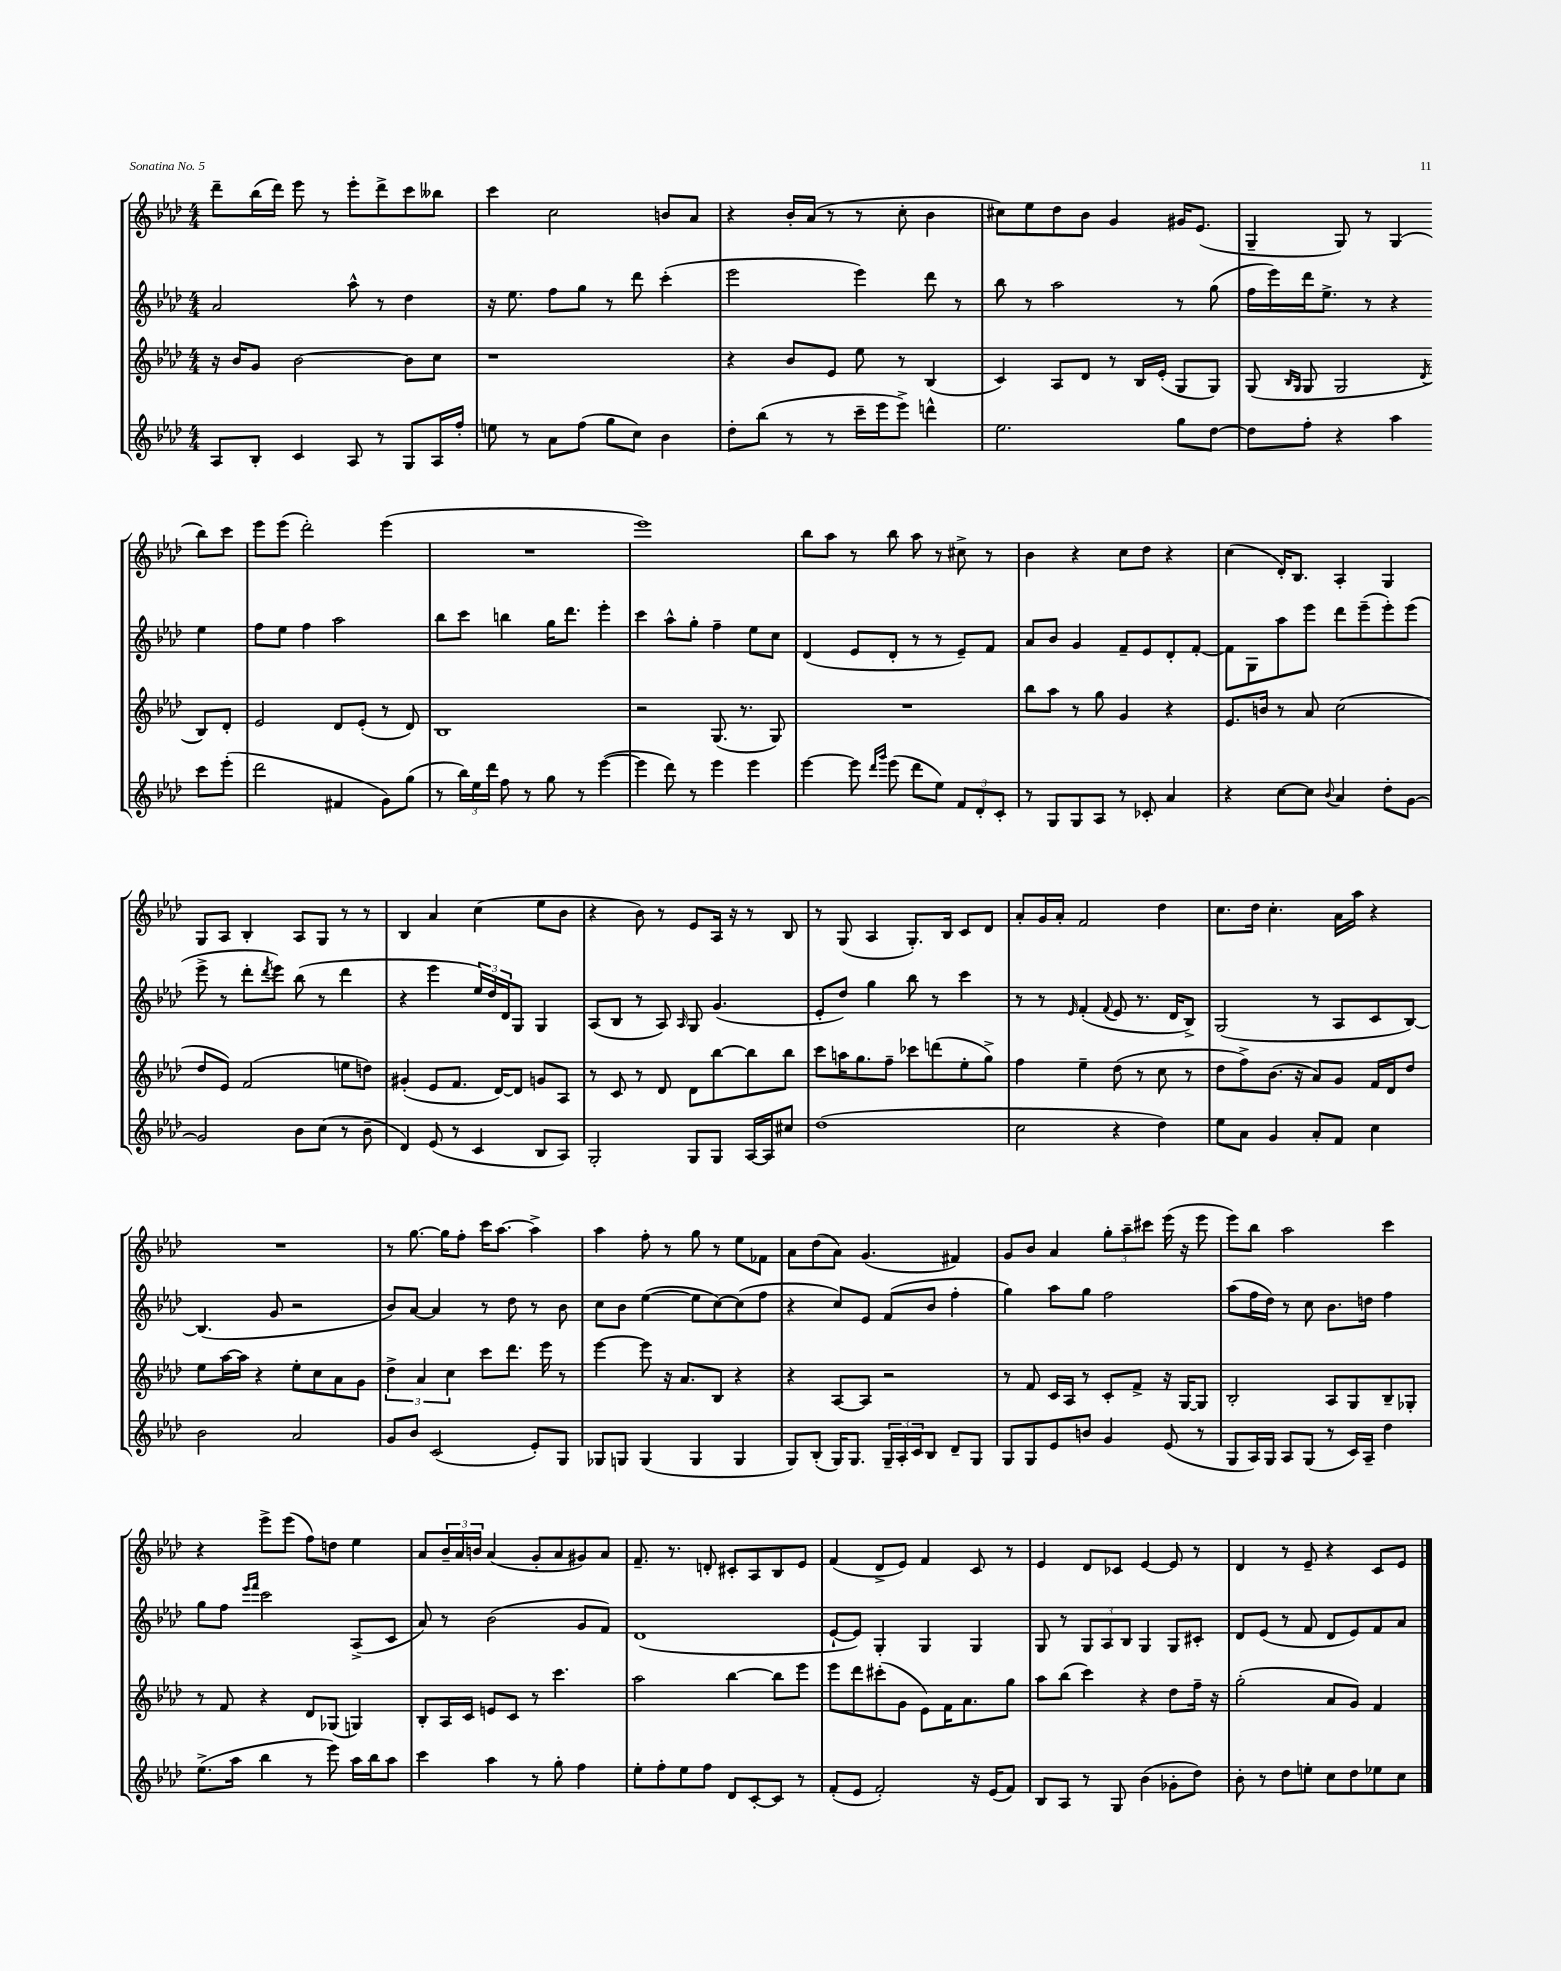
<<
\new StaffGroup <<
\new Staff = "s0" {
    \clef treble \key aes \major \numericTimeSignature \time 4/4
    des'''8-- bes''16( des'''16) ees'''8 r8 ees'''8-. des'''8-> c'''8 beses''8 |
    c'''4 c''2 b'8 aes'8 |
    r4 bes'16-. aes'16( r8 r8 c''8-. bes'4 |
    cis''8) ees''8 des''8 bes'8 g'4 gis'16 ees'8.( |
    g4-- g8) r8 g4( bes''8) c'''8 |
    ees'''8 ees'''8( des'''2-.) ees'''4( |
    R1 |
    ees'''1) |
    bes''8 aes''8 r8 bes''8 aes''8 r8 cis''8-> r8 |
    bes'4 r4 c''8 des''8 r4 |
    c''4( des'16-.) bes8. aes4-. g4 |
    g8 aes8 bes4-. aes8 g8 r8 r8 |
    bes4 aes'4 c''4( ees''8 bes'8 |
    r4 bes'8) r8 ees'8 aes16 r16 r8 bes8 |
    r8 g8( aes4 g8.-.) bes16 c'8 des'8 |
    aes'8-. g'16 aes'16-. f'2 des''4 |
    c''8. des''16 c''4.-. aes'16 aes''16 r4 |
    R1 |
    r8 g''8.~ g''16 f''8-. c'''16 aes''8.~ aes''4-> |
    aes''4 f''8-. r8 g''8 r8 ees''8 fes'8 |
    aes'8 des''8( aes'8) g'4.( fis'4) |
    g'8 bes'8 aes'4 \tuplet 3/2 { g''8-. aes''8-- cis'''8 } ees'''16( r16 ees'''8 |
    ees'''8) bes''8 aes''2 c'''4 |
    r4 ees'''8-> ees'''8( f''8) d''8 ees''4 |
    aes'8 \tuplet 3/2 { bes'16-- aes'16 b'16 } aes'4( g'8-. aes'8 gis'8) aes'8 |
    f'8.-- r8. d'8-. cis'8-. aes8 bes8 ees'8 |
    f'4( des'8-> ees'8) f'4 c'8 r8 |
    ees'4 des'8 ces'8 ees'4~ ees'8 r8 |
    des'4 r8 ees'8-- r4 c'8 ees'8 \bar "|." |
}
\new Staff = "s1" {
    \clef treble \key aes \major \numericTimeSignature \time 4/4
    aes'2 aes''8-^ r8 des''4 |
    r16 ees''8. f''8 g''8 r8 des'''8 c'''4-.( |
    ees'''2 ees'''4) des'''8 r8 |
    bes''8 r8 aes''2 r8 g''8( |
    f''16 ees'''16) des'''16 ees''8.-> r8 r4 ees''4 |
    f''8 ees''8 f''4 aes''2 |
    bes''8 c'''8 b''4 g''16 des'''8. ees'''4-. |
    c'''4 aes''8-^ g''8-. f''4-- ees''8 c''8 |
    des'4( ees'8 des'8-. r8 r8 ees'8--) f'8 |
    aes'8 bes'8 g'4 f'8-- ees'8 des'8-. f'8~-. |
    f'8 g8 aes''8 ees'''8 des'''8 ees'''8--( ees'''8-.) ees'''8( |
    ees'''8-> r8 des'''8-. \acciaccatura { des'''8 } ees'''8) bes''8( r8 des'''4 |
    r4 ees'''4 \tuplet 3/2 { ees''16) des''16 des'16 } g8 g4 |
    aes8( bes8 r8 aes8) \grace { aes16 } g8 g'4.( |
    ees'8-. des''8) g''4 bes''8 r8 c'''4 |
    r8 r8 \grace { ees'16 } f'4-.( \appoggiatura { f'8 } ees'8 r8. des'16 bes8->) |
    g2( r8 aes8 c'8 bes8~) |
    bes4.( g'8 r2 |
    bes'8) aes'8~ aes'4 r8 des''8 r8 bes'8 |
    c''8 bes'8 ees''4~( ees''8 c''8~) c''8( f''8 |
    r4 c''8) ees'8 f'8( bes'8 f''4-. |
    g''4) aes''8 g''8 f''2 |
    aes''8( f''16 des''16) r8 c''8 bes'8. d''16 f''4 |
    g''8 f''8 \grace { ees'''16 f'''16 } c'''2 aes8->( c'8 |
    aes'8) r8 bes'2( g'8 f'8) |
    des'1( |
    ees'8~-! ees'8) g4-. g4 g4 |
    g8 r8 \tuplet 3/2 { g8 aes8 bes8 } g4 g8 cis'8-. |
    des'8 ees'8( r8 f'8 des'8 ees'8) f'8 aes'8 \bar "|." |
}
\new Staff = "s2" {
    \clef treble \key aes \major \numericTimeSignature \time 4/4
    r16 bes'16 g'8 bes'2~ bes'8 c''8 |
    r1 |
    r4 bes'8 ees'8 ees''8 r8 bes4( |
    c'4) aes8 des'8 r8 bes16 ees'16-.( g8 g8) |
    g8( \grace { bes16 g16 } g8 g2 \acciaccatura { des'8 } bes8) des'8-. |
    ees'2 des'8 ees'8-.( r8 des'8) |
    bes1 |
    r2 g8.( r8. g8) |
    R1 |
    bes''8 aes''8 r8 g''8 g'4 r4 |
    ees'8. b'16 r8 aes'8 c''2( |
    des''8 ees'8) f'2( e''8 d''8) |
    gis'4-.( ees'8 f'8. des'16~) des'8 g'8 aes8 |
    r8 c'8 r8 des'8 des'8 bes''8~ bes''8 bes''8 |
    c'''8 a''16 g''8. f''8-- ces'''8 d'''8( ees''8-. g''8->) |
    f''4 ees''4-- des''8( r8 c''8 r8 |
    des''8 f''8->) bes'8.( r16 aes'8) g'8 f'16 des'16 des''8 |
    ees''8 aes''16~ aes''16 r4 ees''8-. c''8 aes'8 g'8 |
    \tuplet 3/2 { des''4-> aes'4 c''4 } c'''8 des'''8. ees'''16 r8 |
    ees'''4~ ees'''8 r16 aes'8. bes8 r4 |
    r4 aes8~ aes8 r2 |
    r8 f'8 c'16 aes16 r8 c'8-. f'8-> r16 g16~ g8 |
    bes2-. aes8 g8 bes8-- ges8-. |
    r8 f'8 r4 des'8 ges8( g4) |
    bes8-. aes16 c'16 e'8 c'8 r8 c'''4. |
    aes''2 bes''4~ bes''8 ees'''8 |
    ees'''8 des'''8 cis'''8-.( g'8 ees'8) f'16 aes'8. g''8 |
    aes''8 bes''8( c'''4) r4 des''8 f''16-- r16 |
    g''2-.( aes'8 g'8) f'4 \bar "|." |
}
\new Staff = "s3" {
    \clef treble \key aes \major \numericTimeSignature \time 4/4
    aes8 bes8-. c'4 aes8 r8 g8 aes16 f''16-. |
    e''8 r8 aes'8 f''8( g''8 c''8) bes'4 |
    des''8-. bes''8( r8 r8 c'''16-- ees'''16 ees'''8->) d'''4-^ |
    ees''2. g''8 des''8~ |
    des''8 f''8-. r4 aes''4 c'''8 ees'''8-.( |
    des'''2 fis'4 g'8) g''8( |
    r8 \tuplet 3/2 { bes''16) ees''16 des'''16 } f''8 r8 g''8 r8 ees'''4~( |
    ees'''4 des'''8) r8 ees'''4 ees'''4 |
    ees'''4~ ees'''8 \grace { des'''16 g'''16 } ees'''8( des'''8 ees''8) \tuplet 3/2 { f'8 des'8-. c'8-. } |
    r8 g8 g8 aes8 r8 ces'8-. aes'4 |
    r4 c''8~ c''8 \appoggiatura { bes'8 } aes'4 des''8-. g'8~ |
    g'2 bes'8 c''8( r8 bes'8-- |
    des'4) ees'8( r8 c'4 bes8 aes8) |
    g2-. g8 g8 aes16~ aes16 cis''8 |
    des''1( |
    c''2 r4 des''4) |
    ees''8 aes'8 g'4 aes'8-. f'8 c''4 |
    bes'2 aes'2 |
    g'8 bes'8 c'2( ees'8-.) g8 |
    ges8 g8 g4( g4 g4 |
    g8) bes8-.( g16) g8. \tuplet 3/2 { g16-- aes16-. c'16 } bes8 des'8-- g8 |
    g8 g8 ees'8 b'8 g'4 ees'8( r8 |
    g8 aes16) g16 aes8 g8( r8 c'16) aes16-- des''4 |
    ees''8.->( aes''16 bes''4 r8 ees'''8) aes''16 bes''16 aes''8 |
    c'''4 aes''4 r8 g''8-. f''4 |
    ees''8-. f''8-. ees''8 f''8 des'8 c'8~-. c'8 r8 |
    f'8-.( ees'8 f'2-.) r16 ees'16( f'8) |
    bes8 aes8 r8 g8 bes'4( ges'8-. des''8) |
    bes'8-. r8 des''8 e''8-. c''8 des''8 ees''8 c''8 \bar "|." |
}
>>
>>
\layout { \context { \Score \remove "Bar_number_engraver" } }
